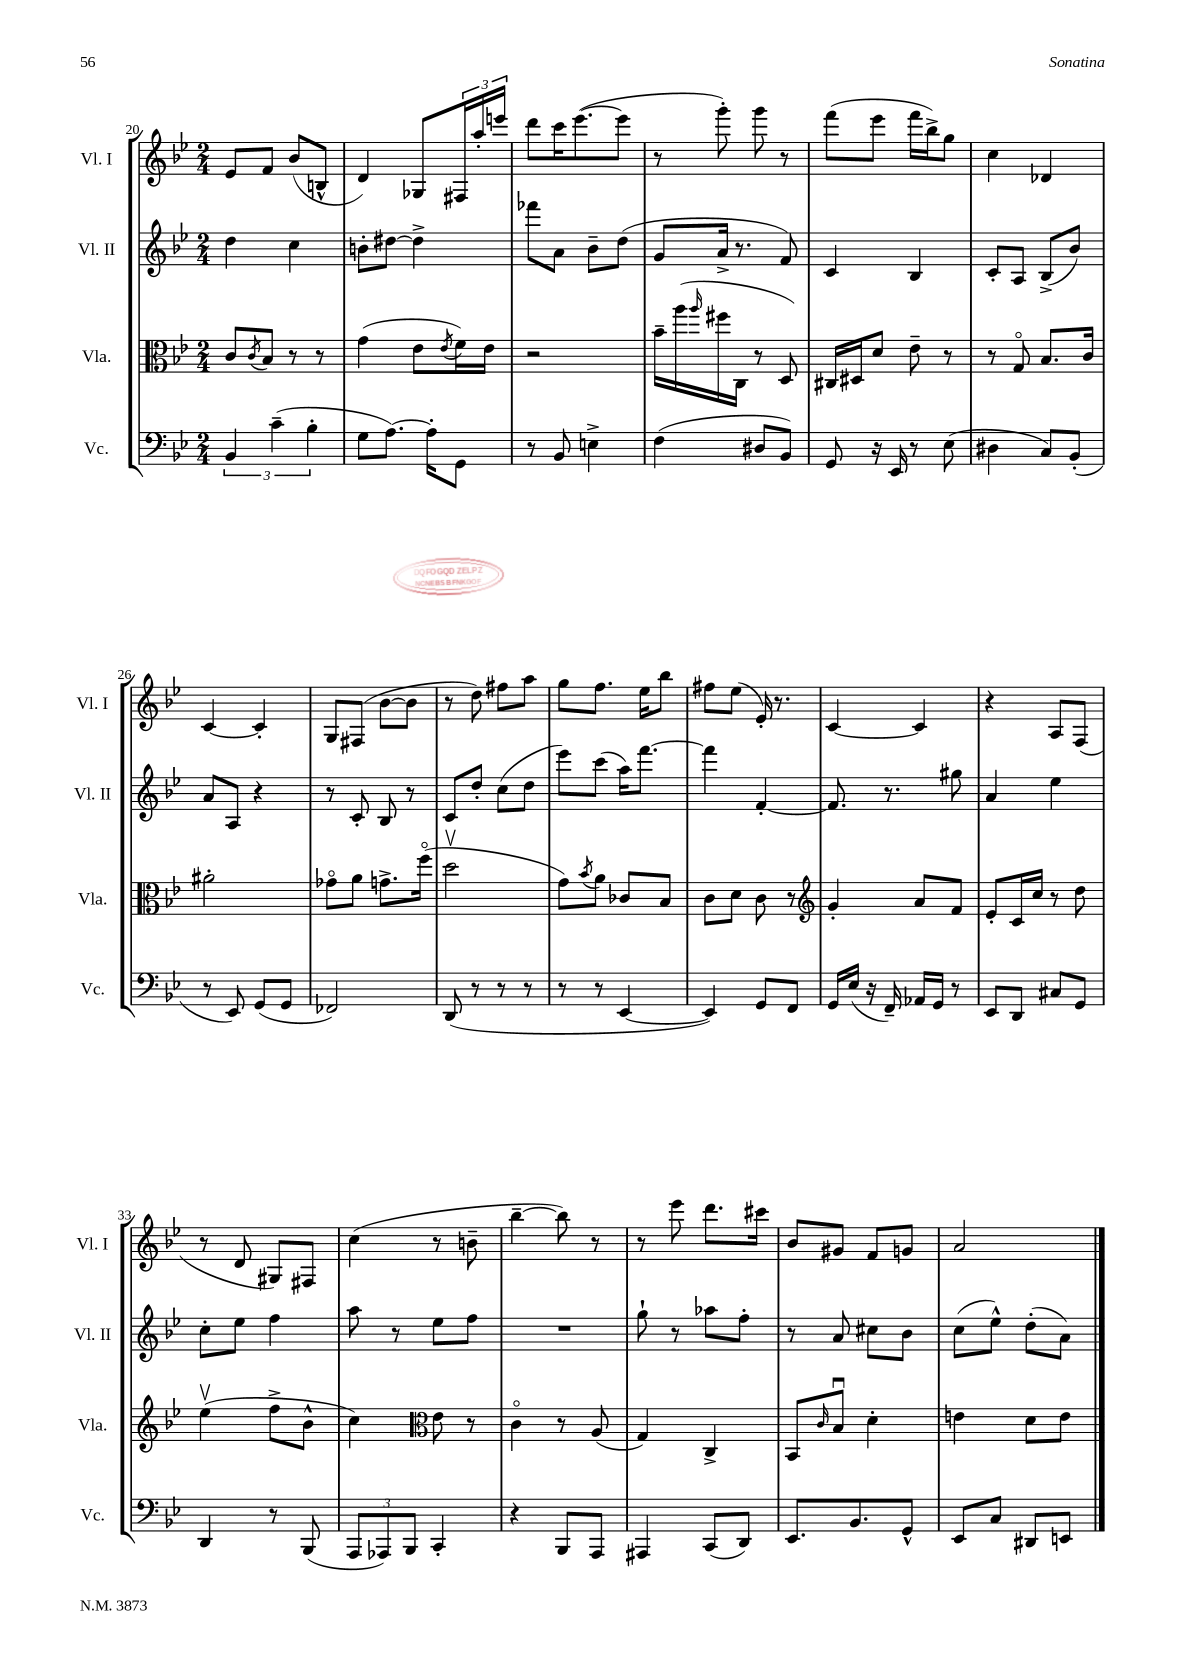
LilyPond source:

<<
\new StaffGroup <<
\new Staff = "s0" \with { instrumentName = "Vl. I" shortInstrumentName = "Vl. I" } {
    \clef treble \key bes \major \numericTimeSignature \time 2/4
    ees'8 f'8 bes'8( b8-^ |
    d'4) ges8 \tuplet 3/2 { fis16 a''16-. e'''16 } |
    d'''8 c'''16 ees'''8.~( ees'''8 |
    r8 g'''8-.) g'''8 r8 |
    f'''8( ees'''8 f'''16 bes''16->) g''8 |
    c''4 des'4 |
    c'4~ c'4-. |
    g8 fis8( bes'8~ bes'8 |
    r8 d''8) fis''8 a''8 |
    g''8 f''8. ees''16 bes''8 |
    fis''8 ees''8( ees'16-.) r8. |
    c'4~ c'4 |
    r4 a8 f8( |
    r8 d'8 gis8) fis8 |
    c''4( r8 b'8-- |
    bes''4~-- bes''8) r8 |
    r8 ees'''8 d'''8. cis'''16 |
    bes'8 gis'8 f'8 g'8 |
    a'2 \bar "|." |
}
\new Staff = "s1" \with { instrumentName = "Vl. II" shortInstrumentName = "Vl. II" } {
    \clef treble \key bes \major \numericTimeSignature \time 2/4
    d''4 c''4 |
    b'8-. dis''8~ dis''4-> |
    fes'''8 a'8 bes'8-- d''8( |
    g'8 a'16-> r8. f'8) |
    c'4 bes4 |
    c'8-. a8 bes8->( bes'8) |
    a'8 a8 r4 |
    r8 c'8-. bes8 r8 |
    c'8 d''8-. c''8( d''8 |
    ees'''8) c'''8( a''16) f'''8.~ |
    f'''4 f'4~-. |
    f'8. r8. gis''8 |
    a'4 ees''4 |
    c''8-. ees''8 f''4 |
    a''8 r8 ees''8 f''8 |
    R2 |
    g''8-! r8 aes''8 f''8-. |
    r8 a'8 cis''8 bes'8 |
    c''8( ees''8-^) d''8-.( a'8) \bar "|." |
}
\new Staff = "s2" \with { instrumentName = "Vla." shortInstrumentName = "Vla." } {
    \clef alto \key bes \major \numericTimeSignature \time 2/4
    c'8 \acciaccatura { c'8 } bes8 r8 r8 |
    g'4( ees'8 \acciaccatura { ees'8 } f'16) ees'16 |
    r2 |
    bes'16-- a''16( \grace { a''16 } fis''16 c16 r8 d8) |
    cis16 dis16 d'8 ees'8-- r8 |
    r8 g8\flageolet bes8. c'16 |
    ais'2-. |
    ges'8\flageolet a'8 g'8.-> f''16\flageolet( |
    d''2\upbow |
    g'8) \acciaccatura { bes'8 } a'8 ces'8 bes8 |
    c'8 d'8 c'8 r8 |
    \clef treble g'4-. a'8 f'8 |
    ees'8-. c'16 c''16 r8 d''8 |
    ees''4\upbow( f''8-> bes'8-^ |
    c''4) \clef alto ees'8 r8 |
    c'4\flageolet r8 a8( |
    g4) c4-> |
    bes,8 \grace { c'16 } bes8\downbow d'4-. |
    e'4 d'8 e'8 \bar "|." |
}
\new Staff = "s3" \with { instrumentName = "Vc." shortInstrumentName = "Vc." } {
    \clef bass \key bes \major \numericTimeSignature \time 2/4
    \tuplet 3/2 { bes,4 c'4--( bes4-. } |
    g8 a8.~) a16-. g,8 |
    r8 bes,8 e4-> |
    f4( dis8 bes,8) |
    g,8 r16 ees,16 r8 ees8( |
    dis4 c8) bes,8-.( |
    r8 ees,8) g,8( g,8 |
    fes,2) |
    d,8( r8 r8 r8 |
    r8 r8 ees,4~ |
    ees,4) g,8 f,8 |
    g,16 ees16( r16 f,16--) aes,16 g,16 r8 |
    ees,8 d,8 cis8 g,8 |
    d,4 r8 bes,,8( |
    \tuplet 3/2 { a,,8 aes,,8) bes,,8 } c,4-. |
    r4 bes,,8 a,,8 |
    ais,,4 c,8( d,8) |
    ees,8. bes,8. g,8-^ |
    ees,8 c8 dis,8 e,8 \bar "|." |
}
>>
>>
\layout { \context { \Score currentBarNumber = #20 } }
